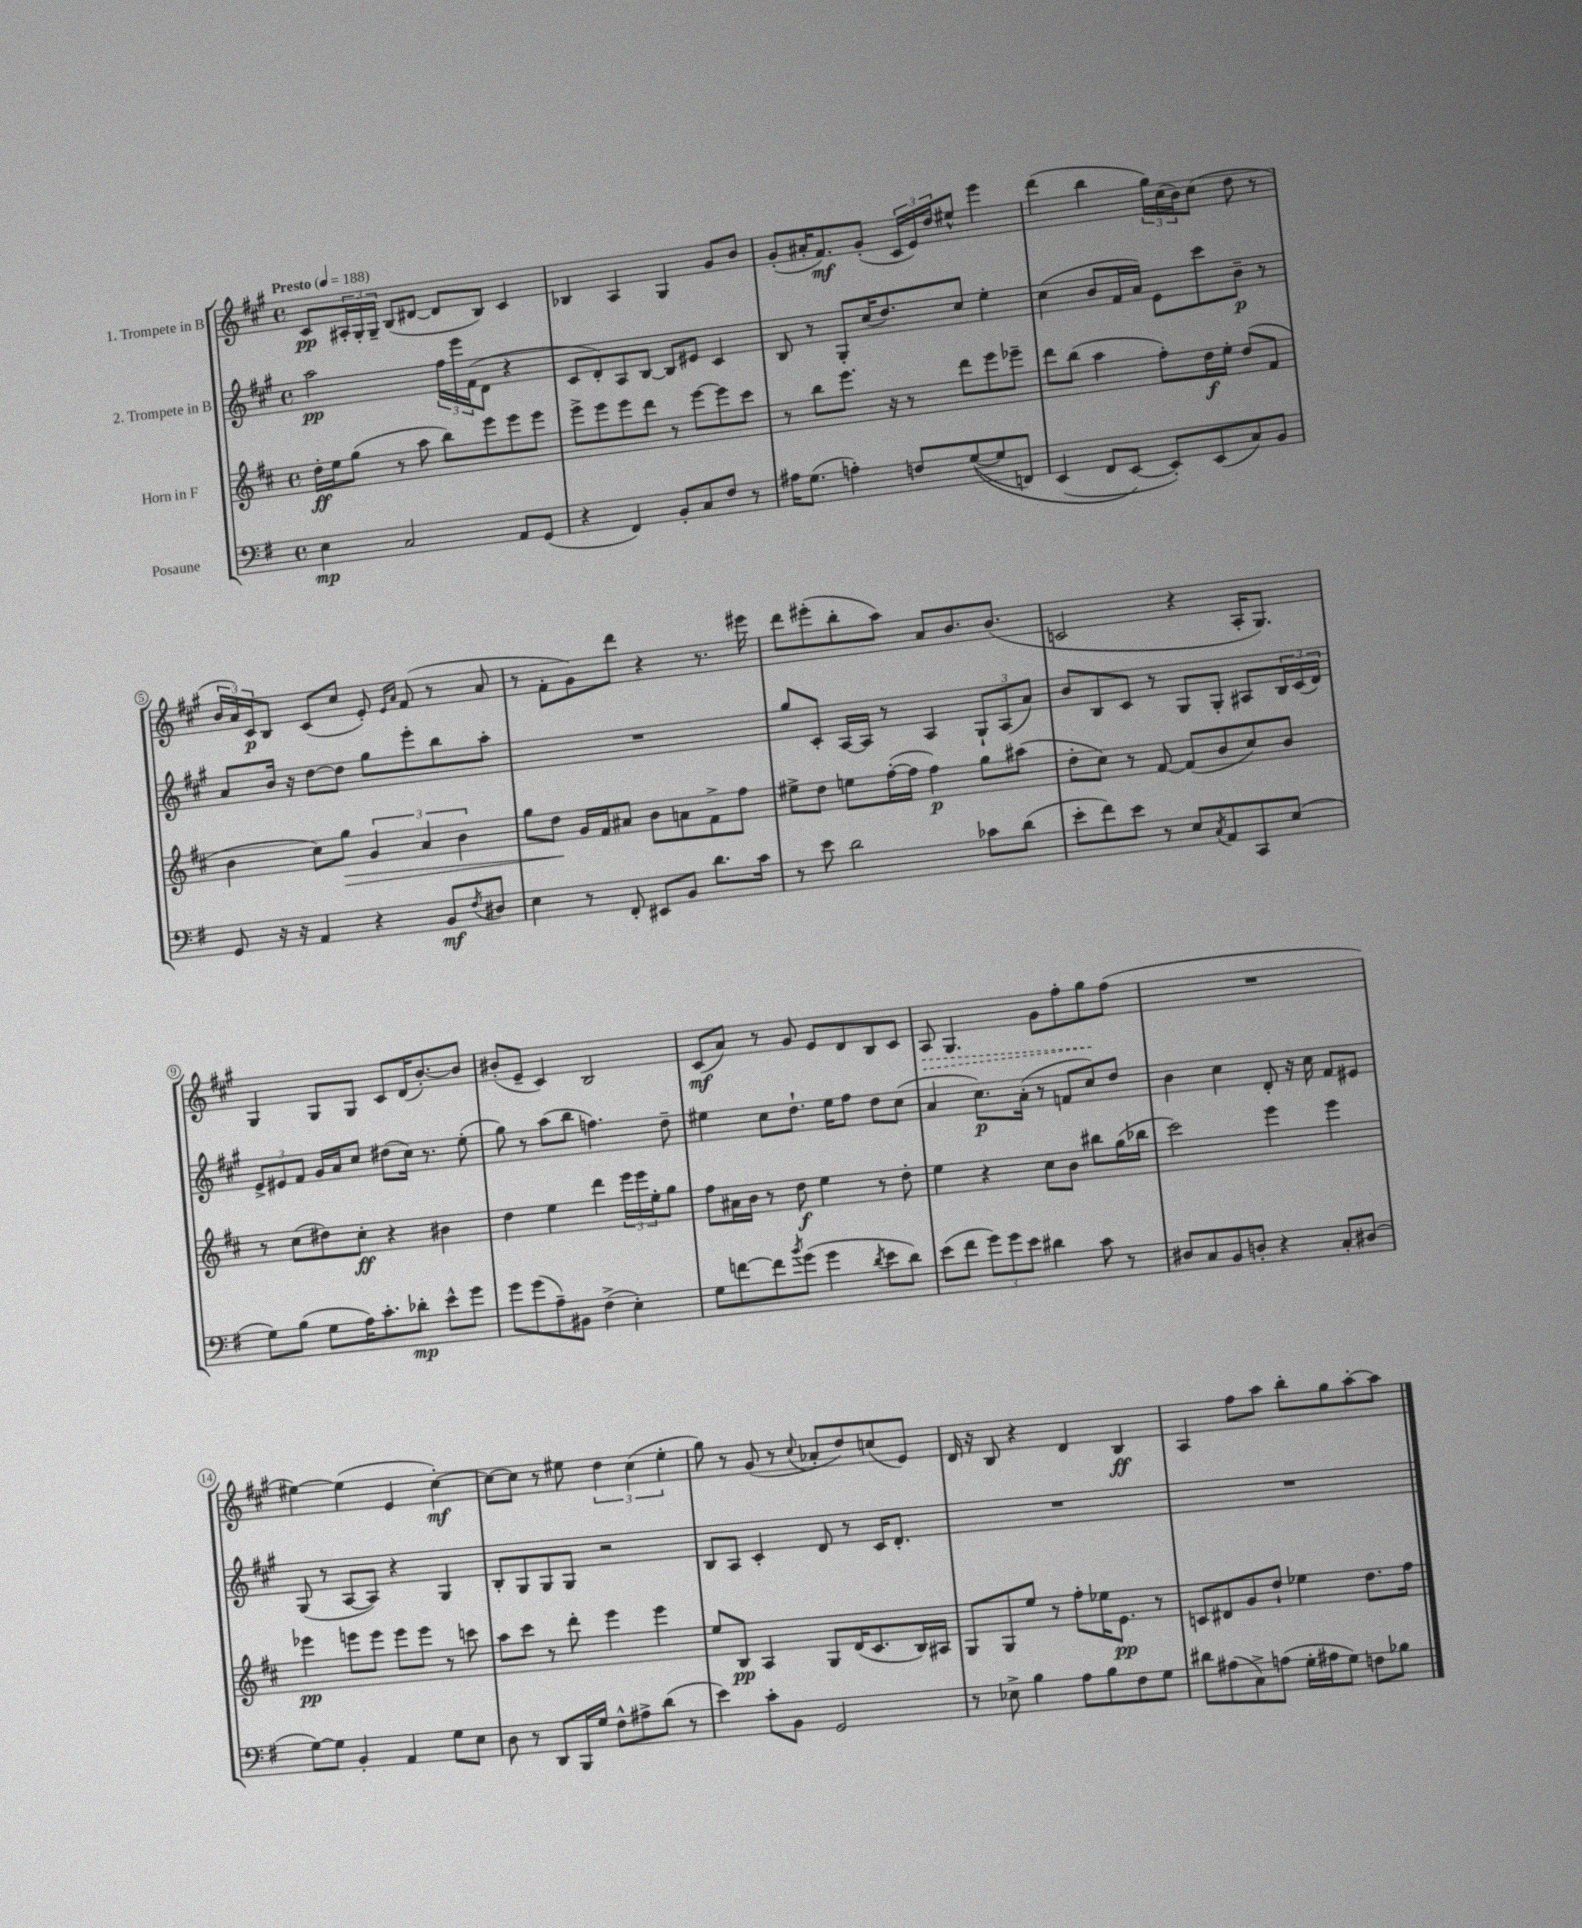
<<
\new StaffGroup <<
\new Staff = "s0" \with { instrumentName = "1. Trompete in B" } {
    \clef treble \key a \major \defaultTimeSignature \time 4/4 \tempo "Presto" 4 = 188
    cis'8\pp \tuplet 3/2 { ais16-. gis16-. gis16-- } b8( dis'8~ dis'8 b8) cis'4 |
    bes4 a4 gis4 gis'8 b'8 |
    gis'8-.( ais'16-. fis'8.\mf) gis'8-.( \tuplet 3/2 { cis'16 e'16) d''16 } eis''8-^ e'''4 |
    d'''4( b''4 \tuplet 3/2 { gis''16) cis''16( b'16) } cis''8( d''8 r8 |
    \tuplet 3/2 { b'16 a'16) cis'16\p } b8 cis'8( cis''8 e'8-.) \grace { e'16 a'16 } fis'8( r8 a'8 |
    r8 fis'8-. gis'8) d'''8 r4 r8. eis'''16 |
    d'''8 eis'''8-.( b''8-. a''8) a'8 b'8. b'8.( |
    c'2 r4 a16-. gis8.) |
    gis4 gis8 gis8 cis'8 d'16( b'8.~-.) b'8 |
    bis'8-.( e'8-- cis'4) b2 |
    cis'8\mf( a'8) r8 gis'8 e'8 d'8 b8 cis'8 |
    \once \override Hairpin.style = #'dashed-line a8\> gis4. gis'8 fis''8-. gis''8\! fis''8( |
    R1 |
    eis''4~) eis''4( e'4 cis''4~-.\mf) |
    cis''8~ cis''8 r8 eis''8 \tuplet 3/2 { d''4 cis''4( eis''4-. } |
    gis''8) r8 gis'8( r8 \appoggiatura { cis''8 } aes'8-. d''8) c''8( e'8) |
    d'16 r16 b8 r4 d'4 b4\ff |
    a4 fis''8 a''8 b''8-. gis''8 a''8~-. a''8 \bar "|." |
}
\new Staff = "s1" \with { instrumentName = "2. Trompete in B" } {
    \clef treble \key a \major \defaultTimeSignature \time 4/4
    a''2\pp \tuplet 3/2 { fis''16 e'''16 fis'16( } d'8 r4 |
    cis'8 d'8-.) a8 b8~ b8 eis'8 cis'4 |
    b8 r8 gis8-. cis''16( d''8.) cis''8 e''4-. |
    cis''4( b'8 fis'16 a'16) e'8 cis'''8 b'8--\p r8 |
    a'8 b'16 r16 d''8~ d''8 gis''8 e'''8-. b''8 a''8-. |
    R1 |
    gis''8 cis'8-. a16~ a16 r8 a4 \tuplet 3/2 { gis8-! a8( a'8) } |
    b'8 b8 cis'8 r8 gis8 gis8-. ais8 \tuplet 3/2 { b16 cis'16( d'16) } |
    \tuplet 3/2 { e'8-> eis'8 fis'8 } gis'16 a'16 cis''8 dis''8( cis''16) r8. e''8-.( |
    gis''8) r8 a''8( b''8 f''4.) d''8-- |
    eis''4 cis''8 d''8.-! eis''16 fis''8 d''8 cis''8( |
    a'4 cis''8.\p) a'16-.( r8 f'8 cis''8) d''8 |
    b'4 cis''4 d'8-. r16 cis''16 fis'8 eis'8 |
    gis8( r8 a8~ a8) r4 gis4 |
    b8-. gis8 gis8 gis8 r2 |
    b8 a8 cis'4-. d'8 r8 cis'16 d'8.-. |
    R1 |
    R1 \bar "|." |
}
\new Staff = "s2" \with { instrumentName = "Horn in F" } {
    \clef treble \key d \major \defaultTimeSignature \time 4/4
    d''16-.\ff e''16 g''8( r8 a''8 b''8) e'''8 e'''8 e'''8 |
    e'''8-> e'''8 e'''8 d'''8 r8 e'''8~ e'''8 cis'''8 |
    r8 b''8 e'''8. r16 r8 d'''8 e'''8 ees'''8-- |
    d'''8 b''8( a''4 fis''8-.) d''16\f e''16-. d''8( fis'8 |
    b'4 cis''8) g''8\> \tuplet 3/2 { g'4 a'4 b'4 } |
    g''8 d''8\! g'16 fis'16 ais'8 b'8 a'8 fis'8-> fis''8 |
    eis''8-> d''8 e''8 fis''16~-.( fis''16 fis''4\p) g''8 ais''8( |
    d''8-. cis''8) r8 fis'8~ fis'8( b'8 cis''8) b'8 |
    r8 cis''8( dis''8) cis''8-.\ff r4 bis'4 |
    d''4 e''4 d'''4 \tuplet 3/2 { e'''16 e'''16 e''16-. } g''8 |
    fis''8 ais'16 b'16 r8 d''8\f e''4 r8 d''8-. |
    e''4 r4 cis''8 b'8 bis''8 g''16( bes''16 |
    cis'''2) e'''4 e'''4 |
    ees'''4\pp e'''8 e'''8 e'''8 e'''8 r8 c'''8 |
    a''8 cis'''8 r8 d'''8-. e'''4 e'''4 |
    e''8 b8\pp a4 g8 d'16( cis'8. b16) ais16 |
    g8 g8 e''8 r8 fis''8-. ees''16 e'8.\pp r8 |
    c'8 dis'8 g'8 d''8-! ees''4 d''8. fis''16 \bar "|." |
}
\new Staff = "s3" \with { instrumentName = "Posaune" } {
    \clef bass \key g \major \defaultTimeSignature \time 4/4
    e4\mp c2 a,8 g,8( |
    r4 fis,4) b,8-. c8 fis8 r8 |
    ais16 g8.( a4-.) f8 g8~(\( g8 f,8) |
    e,4( fis,8 e,8~\) e,8-.) e,8( c8) b,8 |
    g,8 r16 r16 a,4 r4 b,8\mf \acciaccatura { fis8 } dis8 |
    e4 r8 fis,8-. eis,8 b,8 d'8. c'16 |
    r8 e'8 d'2 ces'8 d'8( |
    e'8-. fis'8) e'8 r8 e8 \acciaccatura { c8 } a,8 c,8 e8( |
    g8) b8( g8 a16) c'8.-. des'8-.\mp e'8-^ g'8 |
    g'8 g'8( a8--) bis,8 fis4->( e4-.) |
    g8 f'8~ f'8 \acciaccatura { b'8 } g'8( g'4 \acciaccatura { d'8 } e'8 d'8) |
    e'8( fis'8 \tuplet 3/2 { g'8) g'8 e'8 } dis'4 c'8 r8 |
    dis8 c8 b,8 d8-. r4 c8-. dis8( |
    g8~) g8 b,4-. a,4 g8 e8 |
    d8 r8 d,8 b,,16 g16 fis8-^ ais8-> d'8( r8 |
    e'4) c'8-. b,8 g,2 |
    r8 ees8-> b4 a8 b8 fis8 g8 |
    dis'8 ais8( c8->) a8( g16-. ais16 g8) f8 bes8 \bar "|." |
}
>>
>>
\layout { \context { \Score \override BarNumber.stencil = #(make-stencil-circler 0.1 0.3 ly:text-interface::print) } }
